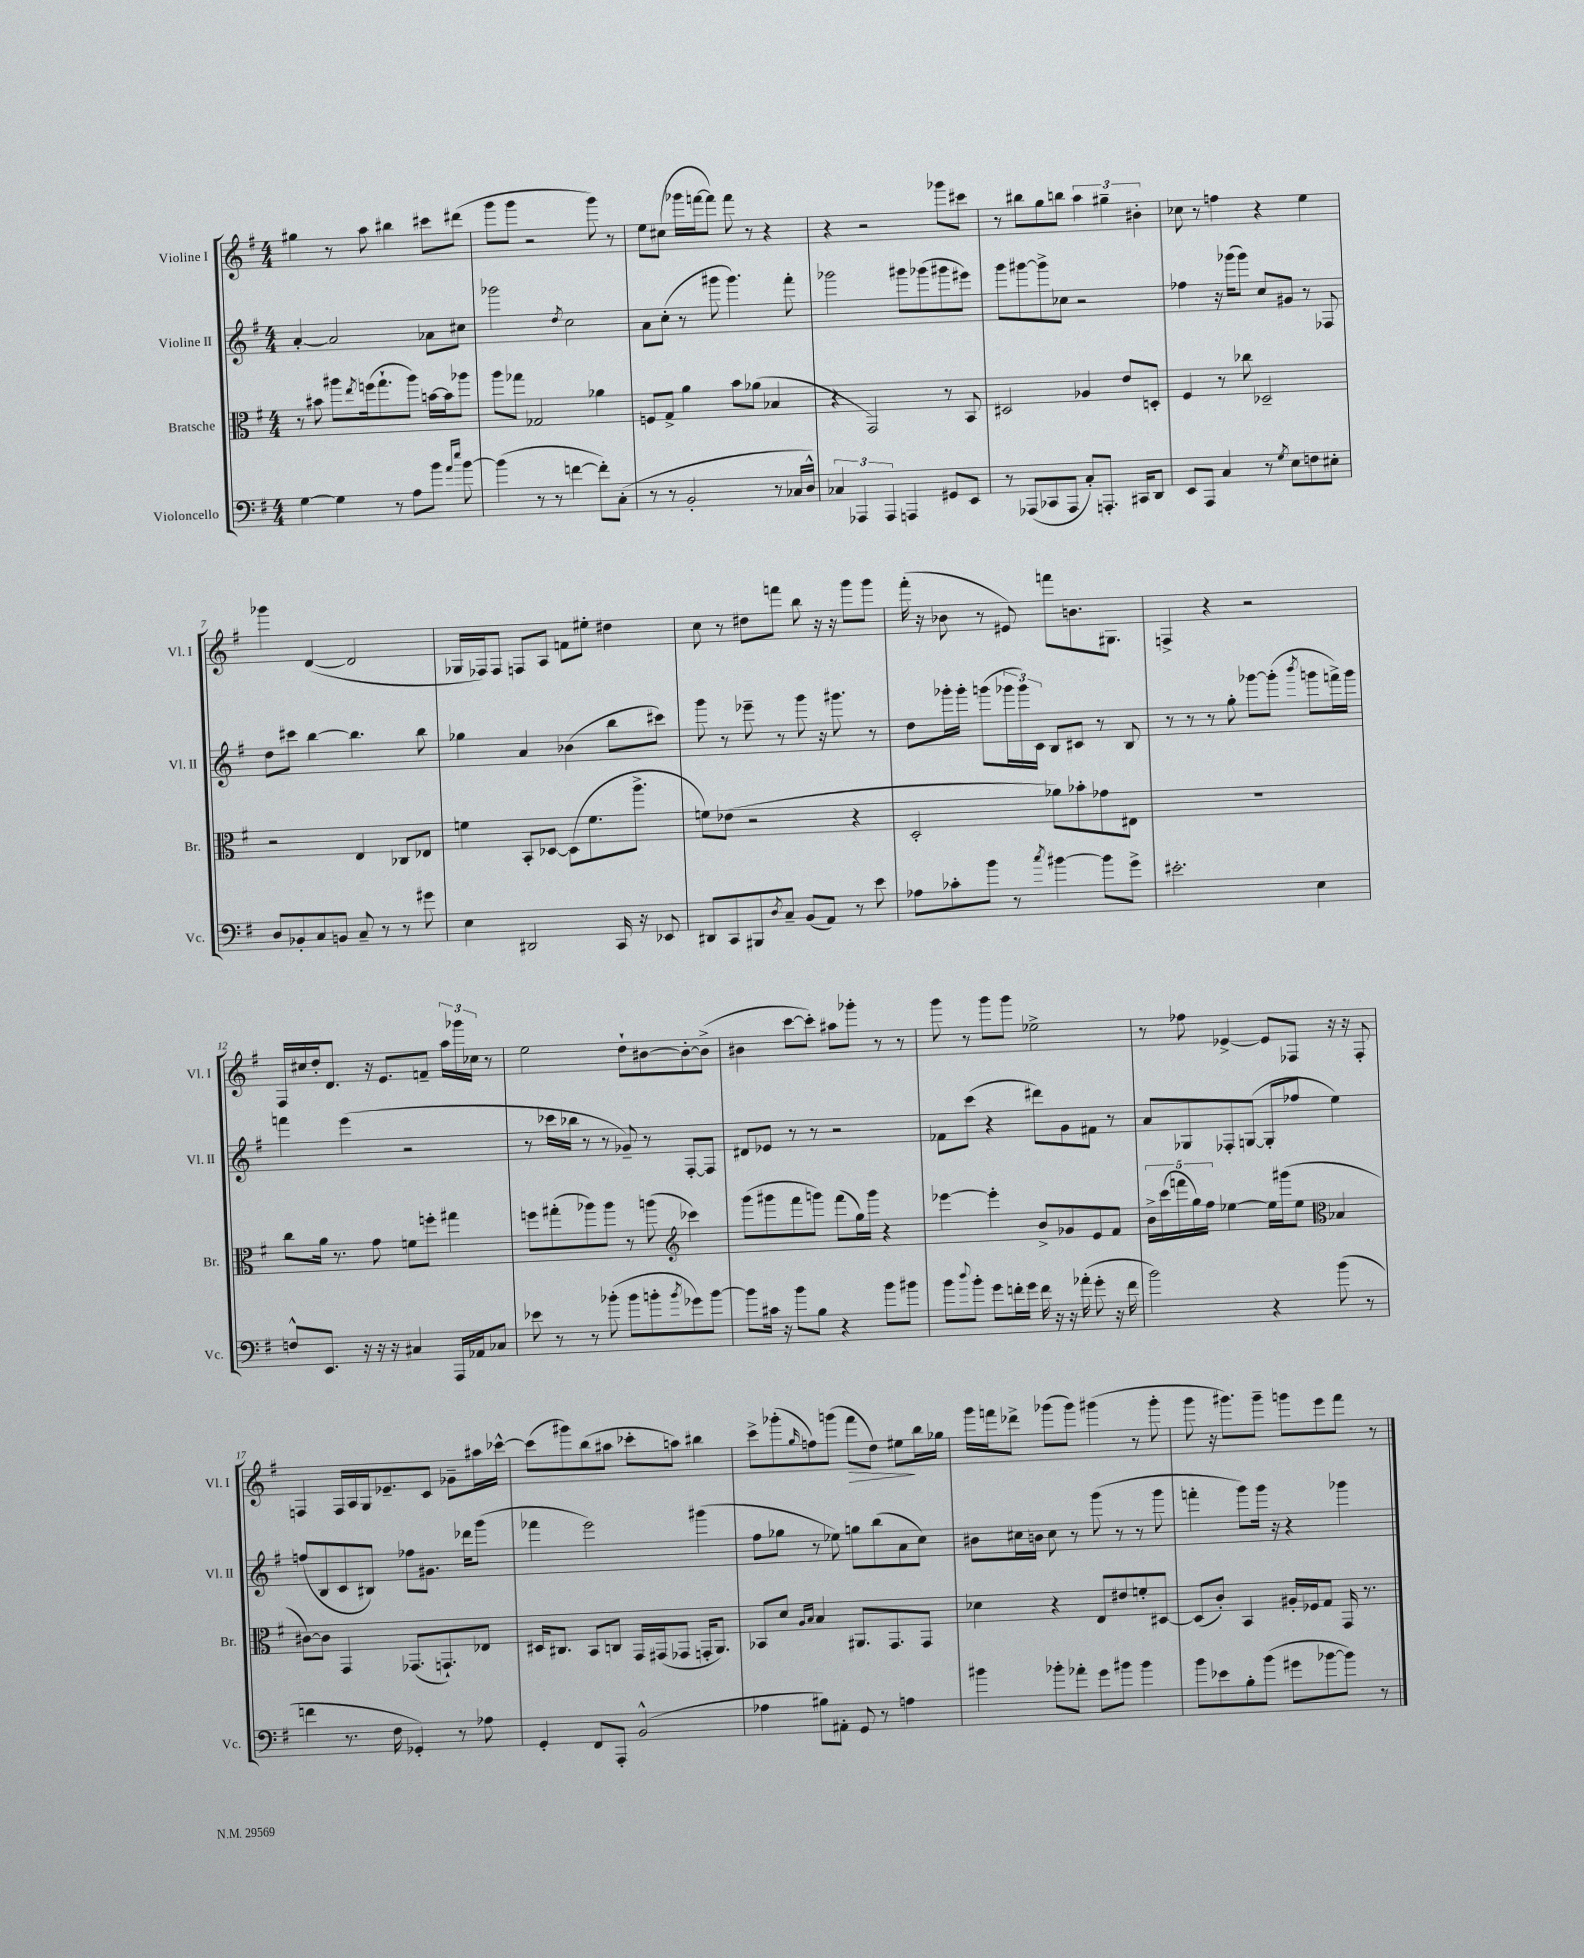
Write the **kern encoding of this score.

**kern	**kern	**kern	**kern	**dynam
*part4	*part3	*part2	*part1	*part1
*staff4	*staff3	*staff2	*staff1	*staff1
*I"Violoncello	*I"Bratsche	*I"Violine II	*I"Violine I	*
*I'Vc.	*I'Br.	*I'Vl. II	*I'Vl. I	*
*clefF4	*clefC3	*clefG2	*clefG2	*
*k[f#]	*k[f#]	*k[f#]	*k[f#]	*
*M4/4	*M4/4	*M4/4	*M4/4	*
=1	=1	=1	=1	=1
[4G\	8r	[4a'/	4gg#X\	.
.	8b#X\	.	.	.
4G\]	8aa#X\L	2a/]	8r	.
.	8qee/	.	.	.
.	(16ffn\k	.	8aa\	.
.	8.gg`\	.	.	.
8r	.	.	4bb#X\	.
8A\L	8aa#\J)	.	.	.
8b\J	[16bn\LL	8a-X\L	8ccc#X\L	.
.	16b\J]	.	.	.
16qqa/LL	.	.	.	.
16qqee/JJ	.	.	.	.
[8b\	8aa-X\J	8cc#X\J	(8ddd#X\J	.
=2	=2	=2	=2	=2
(4b\]	8aa\L	2ggg-X\	8ggg\L	.
.	8gg-X\J	.	8ggg\J	.
8r	2G-X/	.	2r	.
8r	.	.	.	.
.	.	8qdd/	.	.
[4fn\	.	2cc\	.	.
8f'\L])	4a-X\	.	8ggg\)	.
(8C'\J	.	.	8r	.
=3	=3	=3	=3	=3
8r	8Fn/L	8a\L	8ee\L	.
8r	8G^/J	(8cc'\J	(8cc#X\J	.
2BB'/	4a\	8r	16ggg-X\LL	.
.	.	.	[16fffn\J	.
.	.	8ggg#X\	8fff\J])	.
.	8b\L	4.ggg#\)	8fff\	.
.	(8a-X\J	.	8r	.
8r	4B-X/	.	4r	.
16C-X/LL	.	8fff#'\	.	.
16D^^/JJ)	.	.	.	.
=4	=4	=4	=4	=4
6C-X/	4r	2ggg-X\	4r	.
6AAA-X/	.	.	.	.
.	2GG/)	.	2r	.
6AAA-/	.	.	.	.
4AAAn/	.	8ggg#X\L	.	.
.	.	(8ggg-X\	.	.
8GG#X/L	8r	8ggg#X\	8ggg-X\L	.
8EE/J	8BB/	8eee#X\J)	8ccc#X\J	.
=5	=5	=5	=5	=5
8r	2D#X/	8ggg\L	8r	.
(8AAA-X/L	.	[8ggg#X\	8bb#X\L	.
8CC-X/	.	8ggg#^\]	8gg\	.
8AAA-/J	.	8cc-X\J	8bbn\J	.
8C'/L)	4A-X/	2r	6aa\	.
8.AAAn'/J	.	.	.	.
.	.	.	6gg#X~\	.
.	8e/L	.	.	.
16CC#X/KL	.	.	.	.
.	.	.	6b#X'\	.
8DD/J	8Dn'/J	.	.	.
=6	=6	=6	=6	=6
8EE/L	4F#/	4ff-X\	8cc-X\	.
8AAA/J	.	.	8r	.
4C/	8r	16r	4ffn\	.
.	.	(16ggg-X\KL	.	.
.	8cc-X\	8ggg-\J)	.	.
8r	2D-X~/	8cc/L	4r	.
8qG/	.	.	.	.
8E\L	.	8g#X/J	.	.
8Fn\	.	8r	4ee\	.
8E#X'\J	.	8F-X/	.	.
!!LO:LB:g=z
=7	=7	=7	=7	=7
8D/L	2r	8dd\L	4ggg-X\	.
8BB-X'/	.	8ccc#X\J	.	.
8C/	.	[4bb\	([4d/	.
8BBn/J	.	.	.	.
8C~/	4E/	4.bb\]	2d/]	.
8r	.	.	.	.
8r	8C-X/L	.	.	.
8g#X\	8E-X/J	8bb\	.	.
=8	=8	=8	=8	=8
4E\	4fn\	4gg-X\	16G-X/LL	.
.	.	.	16F-X/J)	.
.	.	.	8F-/J	.
2DD#X/	8BB'/L	4a/	8Fn/L	.
.	[8D-X/J	.	8A/J	.
.	(8D-\L]	(4b-X\	8fn\L	.
.	8.f\	.	8ee#X'\J	.
16CC/	.	8bb\L	4dd#X\	.
16r	8.aa^\J	.	.	.
8EE-X/	.	8ccc#X\J)	.	.
=9	=9	=9	=9	=9
8DD#X/L	8fn\L)	8ggg\	8cc\	.
8CC/	(8e-X\J	8r	8r	.
8BBB#X/	2r	8eee-X~\	8dd#X\L	.
8qD/	.	.	.	.
8C~/J	.	8r	8fffn\J	.
(8BB/L	.	8ggg\	8bb\	.
8AA/J)	.	16r	16r	.
.	.	8.ggg#X\	16r	.
8r	4r	.	8ggg\L	.
8e\	.	8r	8ggg\J	.
=10	=10	=10	=10	=10
8A-X\L	2D'/	8dd\L	(16fff#'\	.
.	.	.	16r	.
8c-X'\	.	16ggg-X'\L	8b-X\	.
.	.	16ggg-'\JJ	.	.
8b\J	.	(8gggn\L	8r	.
8r	.	24ggg-X\L	8e#X/)	.
.	.	24ggg-\)	.	.
.	.	24c\JJ	.	.
8qcc/	.	.	.	.
[4b#X\	8a-X\L)	8B/L	8fffn\L	.
.	8b-X'\	8c#X/J	8.bn\	.
8b#\L]	8g-X\	8r	.	.
.	.	.	8.G#X\J	.
8g^\J	8E#X\J	8B/	.	.
=11	=11	=11	=11	=11
2.e#X'\	1r	8r	4Fn^/	.
.	.	8r	.	.
.	.	8r	4r	.
.	.	8gg'\	.	.
.	.	[8ggg-X\L	2r	.
.	.	(8ggg-'\J]	.	.
.	.	8qbbb/	.	.
4E\	.	8gggn\L	.	.
.	.	16fffn^\L)	.	.
.	.	16ggg\JJ	.	.
!!LO:LB:g=z
=12	=12	=12	=12	=12
8Fn^^/L	8cc\L	4fffn\	16F#/LL	.
.	.	.	16cc#X/	.
8.EE/J	16a\Jk	.	16dd'/J	.
.	8.r	.	8.d/J	.
.	.	(4eee\	.	.
16r	.	.	.	.
16r	8g\	.	16r	.
16r	.	.	8.e/L	.
4C#X/	8fn\L	2r	.	.
.	8ffn'\J	.	8fn~/J	.
16AAA/LL	4gg#X\	.	24aa\LL	.
.	.	.	24ggg-X\	.
16AA-X/J	.	.	.	.
.	.	.	24cc-X\JJ	.
8C-X/J	.	.	8r	.
=13	=13	=13	=13	=13
8e-X\	8ffn\L	8r	2ee\	.
8r	(8gg#X'\	16ccc-X\LL	.	.
.	.	16bb-X\JJ	.	.
8r	8aa-X\)	8r	.	.
(8b-X'\	8aa-\J	8r	.	.
8b-\L	8r	8g-X~/)	8dd`\L	.
8bn'\	(8aan\	8r	[8b#X\	.
8qb/	.	.	.	.
*	*clefG2	*	*	*
8g-X\)	4ccc-X\)	[8F#'/L	8b#'\_	.
[8b\J	.	8F#/J]	(8b#^\J]	.
=14	=14	=14	=14	=14
8b\L]	(8ggg\L	8d#X/L	4b#X\	.
16c#X\Jk	8ggg#X\	8e-X/J	.	.
16r	.	.	.	.
8b\L	8fff#\	8r	[8ccc\L	.
8B\J	8gggn\J)	8r	8ccc'\J])	.
4r	(8fff#\L	2r	8aa#X\L	.
.	16gg\L)	.	8ggg-X'\J	.
.	16ggg\JJ	.	.	.
8b\L	4r	.	8r	.
8b#X\J	.	.	8r	.
=15	=15	=15	=15	=15
8b\L	[4eee-X\	8f-X\L	8ggg\	.
8qqdd/	.	.	.	.
8b'\J	.	(8ccc\J	8r	.
8g\L	4eee-'\]	4r	8ggg\L	.
16fn'\L	.	.	8ggg\J	.
16g\JJ	.	.	.	.
16f\	8b^/L	8ddd#X\L)	2ee-X^\	.
16r	.	.	.	.
16r	8g-X/	8g\	.	.
(16a-X'\	.	.	.	.
8g'\	8e/	8f#X\J	.	.
16r	8f#/J	8r	.	.
16f\	.	.	.	.
=16	=16	=16	=16	=16
2b\)	20b^\LL	8a/L	8r	.
.	(20ccc\	.	.	.
.	20fffn\	.	.	.
.	.	8G-X/	8ff-X\	.
.	20gg\)	.	.	.
.	20ff#\JJ	.	.	.
.	[4ee-X\	8F-X'/	[4e-X^/	.
.	.	([8Gn/J	.	.
4r	16ee-\LL]	8G'/L]	8e-/L]	.
.	(16ggg#X\J	.	.	.
.	8ee-\J	8ff-X/J	8F-X/J	.
*	*clefC3	*	*	*
(8b\	4B-X/	4ee\)	16r	.
.	.	.	16r	.
8r	.	.	8F-'/	.
!!LO:LB:g=z
=17	=17	=17	=17	=17
4fn\	[8c#X\L)	(8ffn/L	4Fn/	.
.	8c#\J]	8B/	.	.
8.r	4GG/	8c/	16F/LL	.
.	.	.	16A/	.
.	.	8B#X/J)	16G/J	.
16F#\	.	.	8.e-X~/	.
4GG-X'/)	(8.GG-X/L	8ff-X\L	.	.
.	.	8.g#X\J	8c/J	.
.	8.GGn`/)	.	.	.
8r	.	.	8g-X~\L	.
.	.	16ddd-X\KL	.	.
8A-X\	8E-X/J	(8ggg\J	16aa#X\L	.
.	.	.	[16ccc-X^^\JJ	.
=18	=18	=18	=18	=18
4GG'/	16D#X/KL	4fff-X\	(8ccc-\L]	.
.	8.C#X/J	.	.	.
.	.	.	8ggg#X\)	.
8FF#/L	8BB/L	2eee\)	(8bb\	.
8AAA'/J	8Cn/J	.	8aa#X\J	.
(2BB^^/	16GG/LL	.	8ccc-X'\L	.
.	(16GG#X/J	.	.	.
.	8GG-X/J	.	8aan\J)	.
.	16GGn'/KL	(4ggg#X\	4bb#X\	.
.	8.AA/J)	.	.	.
=19	=19	=19	=19	=19
4A-X\	8BB-X/L	8ff#\L	8ccc^\L	.
.	8d/J	8gg-X\J	(8ggg-X'\	.
.	16qqA/LL	.	.	.
.	16qqB/JJ	.	16qqgg/	.
8B#X\L)	4B/	8r	8ffn\)	.
8AA#X'\J	.	8ee-X\)	(8gggn\J	.
!	!	!	!	!LO:HP:b
8GG/	8.AA#X/L	8ggn\L	8fff#\L	>
8r	.	(8bb\	8dd\J)	.
.	8.GG/	.	.	.
4An\	.	8a\	8ee#X\L	.
.	8GG/J	8cc\J)	16bb\L	]
.	.	.	16gg-X\JJ	.
=20	=20	=20	=20	=20
4b#X\	4d-X\	8b#X\L	16ggg\LL	.
.	.	.	16fffn\J	.
.	.	16cc#X\L	8ddd-X^\J	.
.	.	16bn\JJ	.	.
8b-X'\L	4r	8cc#\	(8ggg-X\L	.
8a-X'\J	.	8r	8ggg-\J)	.
8g\L	8E/L	(8ggg\	(4ggg#X\	.
8b#X\J	8e#X/	8r	.	.
4b#\	8fn'/	8r	8r	.
.	[8D#X/J	8ggg\	8ggg#'\	.
=21	=21	=21	=21	=21
8b\L	(8D#/L]	4fffn'\	8ggg\	.
8e-X\	8c'/J)	.	16r	.
.	.	.	8.ggg#X\L)	.
8B'\	4BB/	8ggg\L)	.	.
(8b\J	.	16ggg\Jk	8ggg#~\J	.
.	.	16r	.	.
8g#X\L	16A#X'/LL	4r	8gggn\L	.
.	16F-X/J	.	.	.
[8b-X\	8G/J	.	8eee\	.
8b-\J])	16GG/	4ggg-X\	8fff#\J	.
.	8.r	.	.	.
8r	.	.	8r	.
==	==	==	==	==
*-	*-	*-	*-	*-
